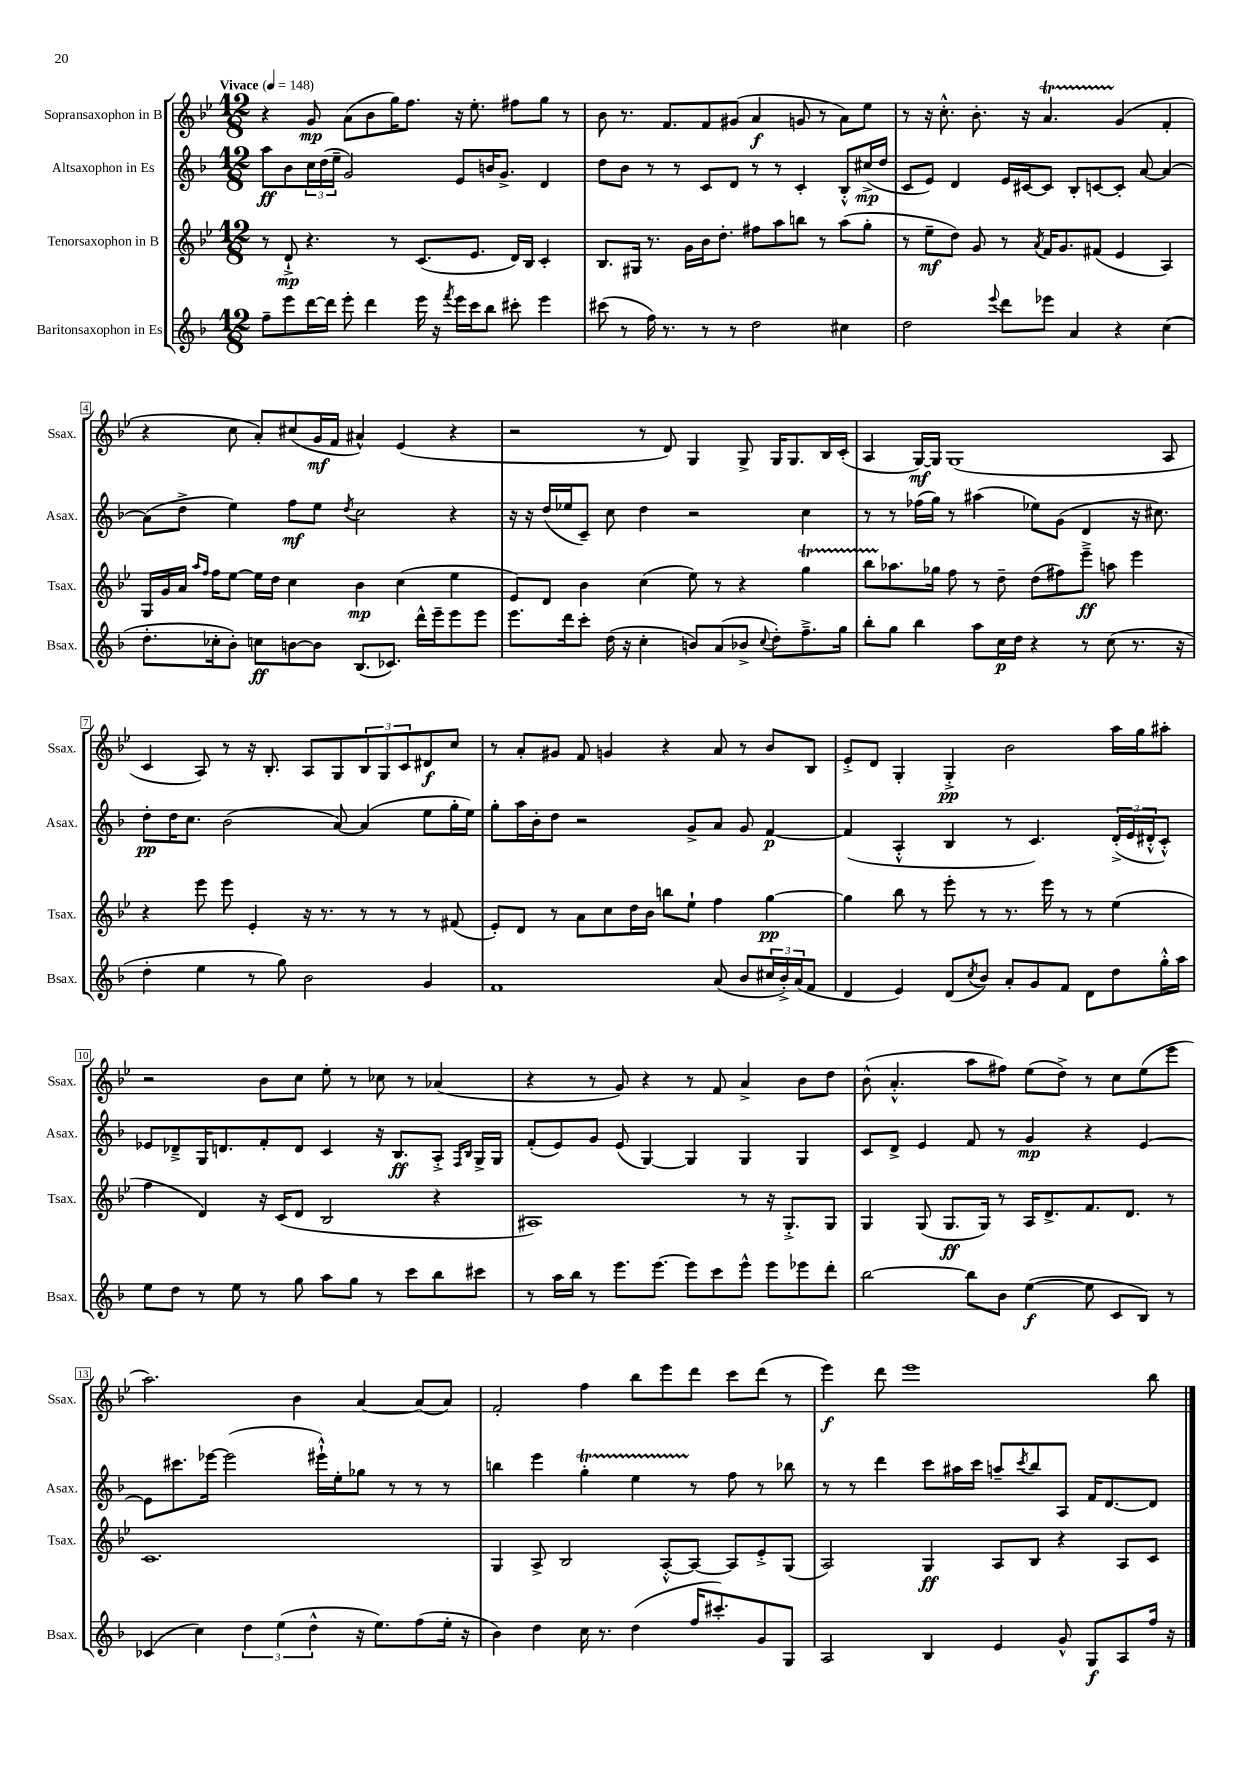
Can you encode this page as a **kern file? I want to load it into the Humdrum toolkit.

**kern	**dynam	**kern	**dynam	**kern	**dynam	**kern	**dynam
*part4	*part4	*part3	*part3	*part2	*part2	*part1	*part1
*staff4	*staff4	*staff3	*staff3	*staff2	*staff2	*staff1	*staff1
*I"Baritonsaxophon in Es	*	*I"Tenorsaxophon in B	*	*I"Altsaxophon in Es	*	*I"Sopransaxophon in B	*
*I'Bsax.	*	*I'Tsax.	*	*I'Asax.	*	*I'Ssax.	*
*clefG2	*	*clefG2	*	*clefG2	*	*clefG2	*
*k[b-]	*	*k[b-e-]	*	*k[b-]	*	*k[b-e-]	*
*M12/8	*	*M12/8	*	*M12/8	*	*M12/8	*
*MM148	*	*MM148	*	*MM148	*	*MM148	*
=1	=1	=1	=1	=1	=1	=1	=1
!	!	!	!	!	!	!LO:TX:a:B:t=Vivace	!
8ff~\L	.	8r	.	8aa\L	ff	4r	.
8eee\	.	8d`^/	mp	8b-\	.	.	.
[16ddd\L	.	4.r	.	24cc\L	.	8g/	mp
.	.	.	.	(24dd\	.	.	.
16ddd\JJ]	.	.	.	.	.	.	.
.	.	.	.	24ee~\JJ	.	.	.
8eee'\	.	.	.	2g/)	.	(8a\L	.
4ddd\	.	.	.	.	.	8b-\	.
.	.	8r	.	.	.	16gg\K)	.
.	.	.	.	.	.	8.ff\J	.
16eee\	.	(8.c/L	.	.	.	.	.
16r	.	.	.	.	.	.	.
8qfff/	.	.	.	.	.	.	.
16eee\LL	.	.	.	8e/L	.	16r	.
16ccc\J	.	8.e-/J	.	.	.	8.ee-'\	.
8bb-\J	.	.	.	16bn/K	.	.	.
.	.	.	.	8.g^/J	.	.	.
8ccc#X'\	.	16d/LL)	.	.	.	8ff#X\L	.
.	.	16B-/JJ	.	.	.	.	.
4eee\	.	4c'/	.	4d/	.	8gg\J	.
.	.	.	.	.	.	8r	.
=2	=2	=2	=2	=2	=2	=2	=2
(8ccc#X\	.	8.B-/L	.	8dd\L	.	8b-\	.
8r	.	.	.	8b-\J	.	8.r	.
.	.	16G#X/Jk	.	.	.	.	.
16ff\)	.	8.r	.	8r	.	.	.
8.r	.	.	.	.	.	8.f/L	.
.	.	.	.	8r	.	.	.
.	.	16g\LL	.	.	.	.	.
8r	.	16b-\J	.	8c/L	.	8f/	.
.	.	8.dd'\J	.	.	.	.	.
8r	.	.	.	8d/J	.	(8g#X/J	.
2dd\	.	8ff#X\L	.	8r	.	4a/	f
.	.	8aa\	.	8r	.	.	.
.	.	8bbn\J	.	4c'/	.	8gn/	.
.	.	8r	.	.	.	8r	.
4cc#X\	.	(8aa\L	.	8B-'^^/L	.	8a\L)	.
.	.	8gg'\J	.	(16cc#X^/L	mp	8ee-\J	.
.	.	.	.	16dd/JJ	.	.	.
=3	=3	=3	=3	=3	=3	=3	=3
2dd\	.	8r	.	8c/L	.	8r	.
.	.	8ee-~\L	mf	8e/J)	.	16r	.
.	.	.	.	.	.	8.cc'^^\	.
.	.	8dd\J)	.	4d/	.	.	.
.	.	8g/	.	.	.	8.b-'\	.
8qqeee/	.	.	.	.	.	.	.
8ddd\L	.	8r	.	16e/LL	.	.	.
.	.	.	.	[16c#X/J	.	16r	.
.	.	8qa/	.	.	.	.	.
8eee-X\J	.	16f/KL	.	8c#/J]	.	4.at/	.
.	.	8.g/	.	.	.	.	.
4a/	.	.	.	8B-'/L	.	.	.
.	.	(8f#X/J	.	[8cn/	.	.	.
4r	.	4e-/	.	8c'/J]	.	(4g/	.
.	.	.	.	[8a/	.	.	.
(4cc\	.	4A/)	.	4a/_	.	4f'/	.
!!LO:LB:g=z
=4	=4	=4	=4	=4	=4	=4	=4
8.dd'\L	.	16G/LL	.	(8a\L]	.	4r	.
.	.	16g/	.	.	.	.	.
.	.	16a/JJ	.	8dd^\J	.	.	.
.	.	16qqaa/LL	.	.	.	.	.
.	.	16qqff/JJ	.	.	.	.	.
16cc-X'\k	.	16ff\KL	.	.	.	.	.
8b-'\J)	.	[8ee-\J	.	4ee\)	.	8cc\	.
8ccn\L	ff	16ee-\LL]	.	.	.	8a'/L)	.
.	.	16dd\JJ	.	.	.	.	.
[8bn\	.	4cc\	.	8ff\L	mf	(8cc#X/	.
8b\J]	.	.	.	8ee\J	.	16g/L	mf
.	.	.	.	.	.	16f/JJ	.
.	.	.	.	8qdd/	.	.	.
(8.B-/L	.	4b-\	mp	2cc\	.	4a#X^^/)	.
8.c-X/J)	.	.	.	.	.	.	.
.	.	(4cc\	.	.	.	(4e-/	.
16ddd^^\LL	.	.	.	.	.	.	.
16eee~\J	.	.	.	.	.	.	.
8eee\	.	4ee-\	.	4r	.	4r	.
8eee\J	.	.	.	.	.	.	.
=5	=5	=5	=5	=5	=5	=5	=5
8.eee\L	.	8e-/L)	.	16r	.	2r	.
.	.	.	.	16r	.	.	.
.	.	8d/J	.	(16dd/LL	.	.	.
16ddd\k	.	.	.	16ee-X/J	.	.	.
8ccc'\J	.	4b-\	.	8c~/J)	.	.	.
(16dd\	.	.	.	8cc\	.	.	.
16r	.	.	.	.	.	.	.
4cc'\	.	(4cc\	.	4dd\	.	8r	.
.	.	.	.	.	.	8d/)	.
8bn/L)	.	8ee-\)	.	2r	.	4G/	.
(8a/	.	8r	.	.	.	.	.
8b-X^/J	.	4r	.	.	.	8G^/	.
8qqcc/	.	.	.	.	.	.	.
8dd'\L)	.	.	.	.	.	16G/KL	.
.	.	.	.	.	.	8.G/	.
8.ff~^\	.	4ggT\	.	4cc\	.	.	.
.	.	.	.	.	.	16B-/L	.
16gg\Jk	.	.	.	.	.	(16c'/JJ	.
=6	=6	=6	=6	=6	=6	=6	=6
8bb-'\L	.	8bb-TTT\L	.	8r	.	4A/	.
8gg\J	.	8.aa-X\	.	8r	.	.	.
4bb-\	.	.	.	(16ff-X\LL	.	[16G/LL)	mf
.	.	16gg-X\Jk	.	16gg\JJ)	.	16G/JJ]	.
.	.	8ff\	.	8r	.	(1G	.
8aa\L	.	8r	.	(4aa#X\	.	.	.
16cc\L	p	8dd~\	.	.	.	.	.
16dd\JJ	.	.	.	.	.	.	.
4r	.	(8dd\L	.	8ee-X\L)	.	.	.
.	.	8ff#X\)	.	(8g\J	.	.	.
8r	.	8eee-~^\J	ff	4d/	.	.	.
(8cc\	.	8aan\	.	.	.	.	.
8.r	.	4eee-\	.	16r	.	.	.
.	.	.	.	8.cc#X\)	.	.	.
.	.	.	.	.	.	8A/	.
16r	.	.	.	.	.	.	.
!!LO:LB:g=z
=7	=7	=7	=7	=7	=7	=7	=7
4dd'\	.	4r	.	8dd'\L	pp	4c/	.
.	.	.	.	16dd\K	.	.	.
.	.	.	.	8.cc\J	.	.	.
4ee\	.	8eee-\	.	.	.	8A/)	.
.	.	8eee-\	.	(2b-\	.	8r	.
8r	.	4e-'/	.	.	.	16r	.
.	.	.	.	.	.	8.B-'/	.
8gg\)	.	.	.	.	.	.	.
2b-\	.	16r	.	.	.	8A/L	.
.	.	8.r	.	.	.	.	.
.	.	.	.	[8a/)	.	8G/	.
.	.	8r	.	(4a/]	.	12B-/	.
.	.	.	.	.	.	12G/	.
.	.	8r	.	.	.	.	.
.	.	.	.	.	.	12c/	.
4g/	.	8r	.	8ee\L	.	8d#X/	f
.	.	(8f#X/	.	16gg'\L	.	8cc/J	.
.	.	.	.	16ee\JJ)	.	.	.
=8	=8	=8	=8	=8	=8	=8	=8
1f	.	8e-'/L)	.	8gg'\L	.	8r	.
.	.	8d/J	.	16aa\L	.	8a'/L	.
.	.	.	.	16b-'\J	.	.	.
.	.	8r	.	8dd\J	.	8g#X/J	.
.	.	8a\L	.	2r	.	8f/	.
.	.	8cc\	.	.	.	4gn/	.
.	.	16dd\L	.	.	.	.	.
.	.	16b-\JJ	.	.	.	.	.
.	.	8bbn\L	.	.	.	4r	.
.	.	8ee-`\J	.	8g^/L	.	.	.
(8a/	.	4ff\	.	8a/J	.	8a/	.
8b-/L	.	.	.	8g/	.	8r	.
24cc#X/L	.	[4gg\	pp	[4f/	p	8b-/L	.
24b-'^/)	.	.	.	.	.	.	.
(24a/J	.	.	.	.	.	.	.
8f/J	.	.	.	.	.	8B-/J	.
=9	=9	=9	=9	=9	=9	=9	=9
4d/	.	4gg\]	.	(4f/]	.	8e-'^/L	.
.	.	.	.	.	.	8d/J	.
4e/)	.	8bb-\	.	4A'^^/	.	4G'/	.
.	.	8r	.	.	.	.	.
(8d/L	.	8eee-'\	.	4B-/	.	4G'^/	pp
8qcc/	.	.	.	.	.	.	.
8b-/J)	.	8r	.	.	.	.	.
8a'/L	.	8.r	.	8r	.	2b-\	.
8g/	.	.	.	4.c/)	.	.	.
.	.	16eee-\	.	.	.	.	.
8f/J	.	8r	.	.	.	.	.
8d\L	.	8r	.	.	.	.	.
8dd\	.	(4ee-\	.	(24d'^/LL	.	16aa\LL	.
.	.	.	.	24e/	.	.	.
.	.	.	.	.	.	16gg\J	.
.	.	.	.	24d#X'^^/J	.	.	.
16gg'^^\L	.	.	.	8c'^^/J)	.	8aa#X'\J	.
16aa\JJ	.	.	.	.	.	.	.
!!LO:LB:g=z
=10	=10	=10	=10	=10	=10	=10	=10
8ee\L	.	4ff\	.	8e-X/L	.	2r	.
8dd\J	.	.	.	8d-X~^/	.	.	.
8r	.	4d/)	.	16G/K	.	.	.
.	.	.	.	8.dn/	.	.	.
8ee\	.	.	.	.	.	.	.
8r	.	16r	.	8f'/	.	8b-\L	.
.	.	(16c/KL	.	.	.	.	.
8gg\	.	8d/J	.	8d/J	.	8cc\J	.
8aa\L	.	2B-/	.	4c/	.	8ee-'\	.
8gg\J	.	.	.	.	.	8r	.
8r	.	.	.	16r	.	8cc-X\	.
.	.	.	.	8.B-/L	ff	.	.
8ccc\L	.	.	.	.	.	8r	.
8bb-\	.	4r	.	8A'^/J	.	(4a-X/	.
.	.	.	.	16qqF/LL	.	.	.
.	.	.	.	16qqB-/JJ	.	.	.
8ccc#X\J	.	.	.	16G^/LL	.	.	.
.	.	.	.	16G/JJ	.	.	.
=11	=11	=11	=11	=11	=11	=11	=11
8r	.	1A#X)	.	(8f'/L	.	4r	.
16aa\LL	.	.	.	8e/)	.	.	.
16bb-\JJ	.	.	.	.	.	.	.
8r	.	.	.	8g/J	.	8r	.
8.eee\L	.	.	.	(8e/	.	8g/)	.
.	.	.	.	[4G/)	.	4r	.
[8.eee\J	.	.	.	.	.	.	.
8eee\L]	.	.	.	4G/]	.	8r	.
8ccc\	.	.	.	.	.	8f/	.
8eee^^\J	.	8r	.	4G/	.	4a^/	.
8eee\L	.	16r	.	.	.	.	.
.	.	8.G'^/L	.	.	.	.	.
8eee-X\	.	.	.	4G/	.	8b-\L	.
8ddd'\J	.	8G/J	.	.	.	8dd\J	.
=12	=12	=12	=12	=12	=12	=12	=12
[2bb-\	.	4G/	.	8c/L	.	(8b-^^\	.
.	.	.	.	8d^/J	.	4.a'^^/	.
.	.	(8G/	.	4e/	.	.	.
.	.	8.G/L	ff	.	.	.	.
8bb-\L]	.	.	.	8f/	.	8aa\L	.
.	.	16G/Jk)	.	.	.	.	.
8b-\J	.	8r	.	8r	.	8ff#X\J)	.
([4ee\	f	16A/KL	.	4g/	mp	(8ee-\L	.
.	.	8.d^/	.	.	.	.	.
.	.	.	.	.	.	8dd^\J)	.
8ee\]	.	8.f/	.	4r	.	8r	.
8c/L	.	.	.	.	.	8cc\L	.
.	.	8.d/J	.	.	.	.	.
8B-/J)	.	.	.	[4e/	.	(8ee-\	.
8r	.	8r	.	.	.	8eee-\J	.
!!LO:LB:g=z
=13	=13	=13	=13	=13	=13	=13	=13
(4c-X/	.	1.c	.	8e\L]	.	2.aa\)	.
.	.	.	.	8.ccc#X\	.	.	.
4cc\)	.	.	.	.	.	.	.
.	.	.	.	[16eee-X\Jk	.	.	.
.	.	.	.	(2eee-\]	.	.	.
6dd\	.	.	.	.	.	.	.
(6ee\	.	.	.	.	.	.	.
.	.	.	.	.	.	4b-\	.
6dd^^\	.	.	.	.	.	.	.
.	.	.	.	16eee#X`^^\LL)	.	.	.
.	.	.	.	16ee'\J	.	.	.
16r	.	.	.	8gg-X\J	.	[4a/	.
8.ee\L)	.	.	.	.	.	.	.
.	.	.	.	8r	.	.	.
(8ff\	.	.	.	8r	.	(8a/L]	.
16ee'\Jk	.	.	.	8r	.	8a/J)	.
16r	.	.	.	.	.	.	.
=14	=14	=14	=14	=14	=14	=14	=14
4b-\)	.	4G/	.	4bbn\	.	2f'/	.
4dd\	.	8A^/	.	4eee\	.	.	.
.	.	2B-/	.	.	.	.	.
16cc\	.	.	.	4ggT'\	.	4ff\	.
8.r	.	.	.	.	.	.	.
(4dd\	.	.	.	4eeTTT\	.	8bb-\L	.
.	.	[8A'^^/L	.	.	.	8eee-\	.
16ff/KL	.	8A/J_	.	8r	.	8ddd\J	.
8.ccc#X'/)	.	.	.	.	.	.	.
.	.	8A/L]	.	8ff\	.	8ccc\L	.
8g/	.	8e-'^/	.	8r	.	(8ddd\J	.
8G/J	.	(8G/J	.	8bb-X\	.	8r	.
=15	=15	=15	=15	=15	=15	=15	=15
2A/	.	2A/)	.	8r	.	4eee-\)	f
.	.	.	.	8r	.	.	.
.	.	.	.	4ddd\	.	8ddd\	.
.	.	.	.	.	.	1eee-	.
4B-/	.	4G/	ff	8ccc\L	.	.	.
.	.	.	.	16aa#X\L	.	.	.
.	.	.	.	16ccc\JJ	.	.	.
4e/	.	8A/L	.	8aan~/L	.	.	.
.	.	.	.	8qccc/	.	.	.
.	.	8B-/J	.	8bb-/	.	.	.
8g^^/	.	4r	.	8A/J	.	.	.
8G/L	f	.	.	16f/KL	.	.	.
.	.	.	.	[8.d/	.	.	.
8A/	.	8A/L	.	.	.	.	.
16ff/Jk	.	8c/J	.	8d/J]	.	8bb-\	.
16r	.	.	.	.	.	.	.
==	==	==	==	==	==	==	==
*-	*-	*-	*-	*-	*-	*-	*-
